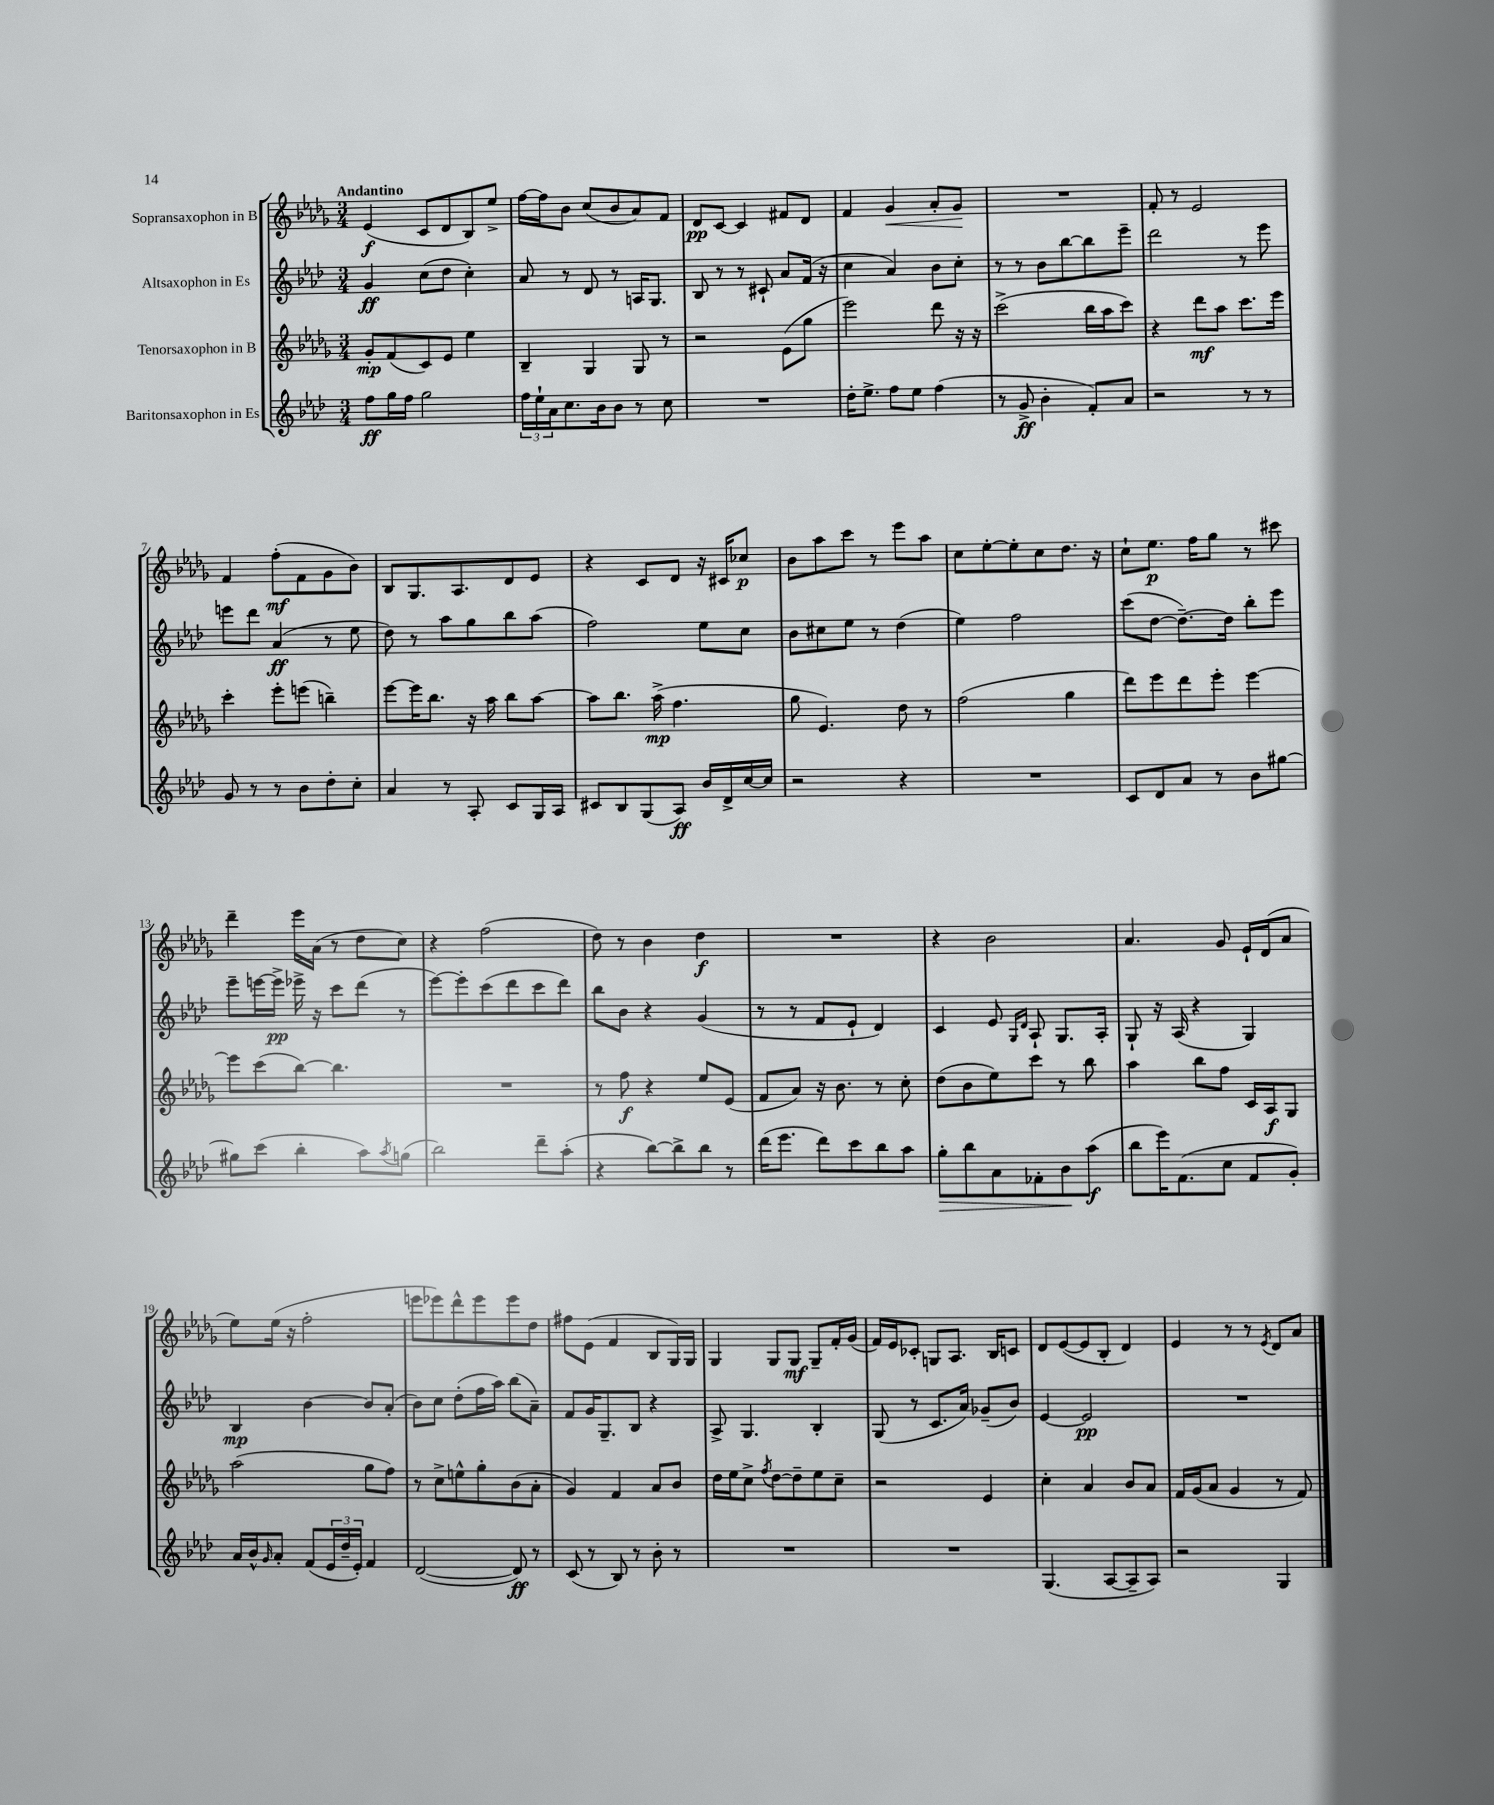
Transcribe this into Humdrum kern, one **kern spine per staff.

**kern	**kern	**kern	**kern
*staff4	*staff3	*staff2	*staff1
*clefG2	*clefG2	*clefG2	*clefG2
*k[b-e-a-d-]	*k[b-e-a-d-g-]	*k[b-e-a-d-]	*k[b-e-a-d-g-]
*M3/4	*M3/4	*M3/4	*M3/4
8ff\L	8g-'/L	4g/	(4e-/
16gg\L	(8f/	.	.
16ff\JJ	.	.	.
2gg\	8c/)	(8cc\L	8c/L
.	8e-/J	8dd-\J	8d-/
.	4ee-\	4cc'\)	8B-/)
.	.	.	8ee-^/J
=	=	=	=
24ff\LL	4B-~/	8a-/	[16ff\LL
24ee-`\	.	.	.
.	.	.	16ff\]J
24a-\J	.	.	.
8.cc\	.	8r	8b-\J
.	4G-/	8d-/	(8cc/L
16b-\k	.	.	.
8b-\J	.	8r	8b-/
8r	8G-/	16A/LK	8a-/)
.	.	8.G/J	.
8cc\	8r	.	8f/J
=	=	=	=
2.r	2r	8B-/	8d-/L
.	.	8r	[8c/J
.	.	8r	4c/]
.	.	8c#`/	.
.	(8e-\L	8a-/L	8f#/L
.	8gg-\J	(16f/Jk	8d-/J
.	.	16r	.
=	=	=	=
16dd-'\LK	2eee-\)	4cc\	4f/
8.ee-^\J	.	.	.
8ff\L	.	4a-/)	4g-/
8ee-\J	.	.	.
(4ff\	8ddd-\	8b-\L	8a-'/L
.	16r	8cc'\J	8g-/J
.	16r	.	.
=	=	=	=
8r	(2ccc^\	8r	2.r
8g^/	.	8r	.
4b-'\	.	8b-\L	.
.	.	[8bb-\	.
8f'/L)	16bb-\LL	8bb-\]	.
.	16aa-\J	.	.
8a-/J	8ccc\J)	8eee-~\J	.
=	=	=	=
2r	4r	2ddd-\	8f'/
.	.	.	8r
.	8ddd-\L	.	2e-/
.	8aa-\J	.	.
8r	8.ccc\L	8r	.
8r	.	8eee-\	.
.	16eee-\Jk	.	.
=	=	=	=
8g/	4ccc'\	8eee\L	4f/
8r	.	8ddd-\J	.
8r	8eee-'\L	(4a-/	(8ff'\L
8b-\L	(8eee\J	.	8f\
8dd-'\	4bb~\)	8r	8g-\
8cc'\J	.	8ee-\	8b-\J)
=	=	=	=
4a-/	[8eee-\L	8dd-\)	8B-/L
.	16eee-\]K	8r	8.G-/
.	8.bb-\J	.	.
8r	.	8aa-\L	.
.	.	.	8.A-/
8A-'/	16r	8gg\	.
.	16aa-\	.	.
8c/L	8bb-\L	8bb-\	8d-/
16G/L	[8aa-\J	(8aa-\J	8e-/J
16A-/JJ	.	.	.
=	=	=	=
8c#/L	8aa-\]L	2ff\)	4r
8B-/	8.bb-\J	.	.
(8G/	.	.	8c/L
.	(16aa-^\	.	.
8A-/J)	4.ff\	.	8d-/J
16b-/LL	.	8ee-\L	16r
16d-^/	.	.	16c#/LK
[16cc/	.	8cc\J	8cc-/J
16cc/]JJ	.	.	.
=	=	=	=
2r	8gg-\	8b-\L	8b-\L
.	4.e-/)	8cc#\	8aa-\
.	.	8ee-\J	8ccc\J
.	.	8r	8r
4r	8dd-\	(4dd-\	8eee-\L
.	8r	.	8aa-\J
=	=	=	=
2.r	(2ff\	4ee-\)	8cc\L
.	.	.	[8ee-'\
.	.	2ff\	8ee-'\]
.	.	.	8cc\
.	4gg-\	.	8.dd-\J
.	.	.	16r
=	=	=	=
8c/L	8ddd-\L)	(8ccc\L	8cc`\L
8d-/	8eee-\	[8dd-\J	8.ee-\J
8a-/J	8ddd-\	8.dd-~\_L)	.
.	.	.	16ff\LK
8r	8eee-'\J	.	8gg-\J
.	.	16dd-\]Jk	.
8b-\L	[4eee-\	8bb-'\L	8r
[8gg#\J	.	8eee-\J	8ccc#\
=	=	=	=
8gg#\]L	8eee-\]L	8eee-~\L	4ddd-~\
(8ccc\J	(8ccc\	[16eee\L	.
.	.	16eee^\]JJ	.
4bb-'\	[8bb-\J)	16eee-^\	16eee-\LL
.	.	16r	(16a-\JJ
.	4.bb-\]	8ccc\L	8r
8aa-\L)	.	(8ddd-\J	8dd-\L
8qaa-/	.	.	.
(8gg\J	.	8r	8cc\J)
=	=	=	=
2bb-\)	2.r	[8eee-\L)	4r
.	.	8eee-'\]	.
.	.	(8ccc\	(2ff\
.	.	8ddd-\	.
8ddd-~\L	.	8ccc\	.
(8aa-'\J	.	8ddd-\J)	.
=	=	=	=
4r	8r	8bb-\L	8dd-\)
.	8ff\	8b-\J	8r
[8bb-\L)	4r	4r	4b-\
8bb-^\]	.	.	.
8bb-\J	8ee-/L	(4g/	4dd-\
8r	(8e-/J	.	.
=	=	=	=
(16ddd-\LK	8f/L	8r	2.r
8.eee-\J	.	.	.
.	8a-/J)	8r	.
8ddd-\L)	16r	8f/L	.
.	8.b-\	.	.
8ccc\	.	8e-`/J	.
8bb-\	8r	4d-/)	.
8aa-\J	8cc'\	.	.
=	=	=	=
8gg'\L	(8dd-\L	4c/	4r
8bb-\	8b-\	.	.
8a-\	8ee-\)	8e-/	2b-\
.	.	16qqG/LL	.
.	.	16qqd-/JJ	.
8f-'\	8ccc\J	8A-`/	.
8b-\	8r	8.G/L	.
(8aa-\J	8bb-\	.	.
.	.	16A-'/Jk	.
=	=	=	=
8bb-\L	4aa-\	8G`/	4.a-/
16eee-\K)	.	16r	.
(8.f\	.	(16A-/	.
.	8bb-\L	4r	.
8cc\J	8ff\J	.	8g-/
8f/L	16c/LL	4G/)	16e-`/LL
.	16A-/J	.	(16d-/J
8g'/J)	8G-/J	.	8a-/J
=	=	=	=
16a-/LL	(2aa-\	4B-/	8ee-\L)
16b-^^/J	.	.	.
16qqg/	.	.	.
8a-'/J	.	.	(16ee-\Jk
.	.	.	16r
(8f/L	.	[4b-\	2ff'\
24e-/L	.	.	.
24dd-~/	.	.	.
24e-'/JJ)	.	.	.
4f/	8gg-\L	8b-/]L	.
.	8ff\J)	(8a-'/J	.
=	=	=	=
([2d-/	8r	8b-\L)	8eee\L
.	8cc^\L	8cc\J	8eee-\)
.	8ee^^\	(8dd-'\L	8ddd-^^\
.	8gg-'\	16ff\L	8eee-\
.	.	16aa-\JJ)	.
8d-/])	(8b-\	(8bb-\L	8eee-\
8r	8a-'\J	8a-~\J)	8dd-\J
=	=	=	=
(8c/	4g-/)	8f/L	8ff#\L
8r	.	16g/K	(8e-\J
.	.	8.G~/	.
8B-/)	4f/	.	4f/
8r	.	8B-/J	.
8b-'\	8a-/L	4r	8B-/L
8r	8b-/J	.	16G-/L)
.	.	.	16G-/JJ
=	=	=	=
2.r	16dd-\LL	8A-^/	4G-/
.	16ee-\J	.	.
.	8cc^\J	4.G/	.
.	8qff/	.	.
.	[8dd-\L	.	8G-/L
.	8dd-~\]	.	8G-/J
.	8ee-\	4B-'/	8G-~/L
.	8cc~\J	.	16f'/L
.	.	.	(16g-/JJ
=	=	=	=
2.r	2r	(8G/	16f/LL)
.	.	.	16e-/J
.	.	8r	8c-'/J
.	.	8.c/L	8G/L
.	.	.	8.A-/J
.	.	16a-/Jk)	.
.	4e-/	(8g-~/L	.
.	.	.	16B-/LK
.	.	8b-/J)	8c/J
=	=	=	=
(4.G/	4cc'\	[4e-/	8d-/L
.	.	.	([8e-/
.	4a-/	2e-/]	8e-/]
[8A-/L	.	.	8B-'/J
8A-~/]	8b-/L	.	4d-/)
8A-/J)	8a-/J	.	.
=	=	=	=
2r	16f/LL	2.r	4e-/
.	(16g-/J	.	.
.	8a-/J	.	.
.	4g-/	.	8r
.	.	.	8r
.	.	.	8qe-/
4G/	8r	.	8d-/L
.	8f/)	.	8a-/J
==	==	==	==
*-	*-	*-	*-
